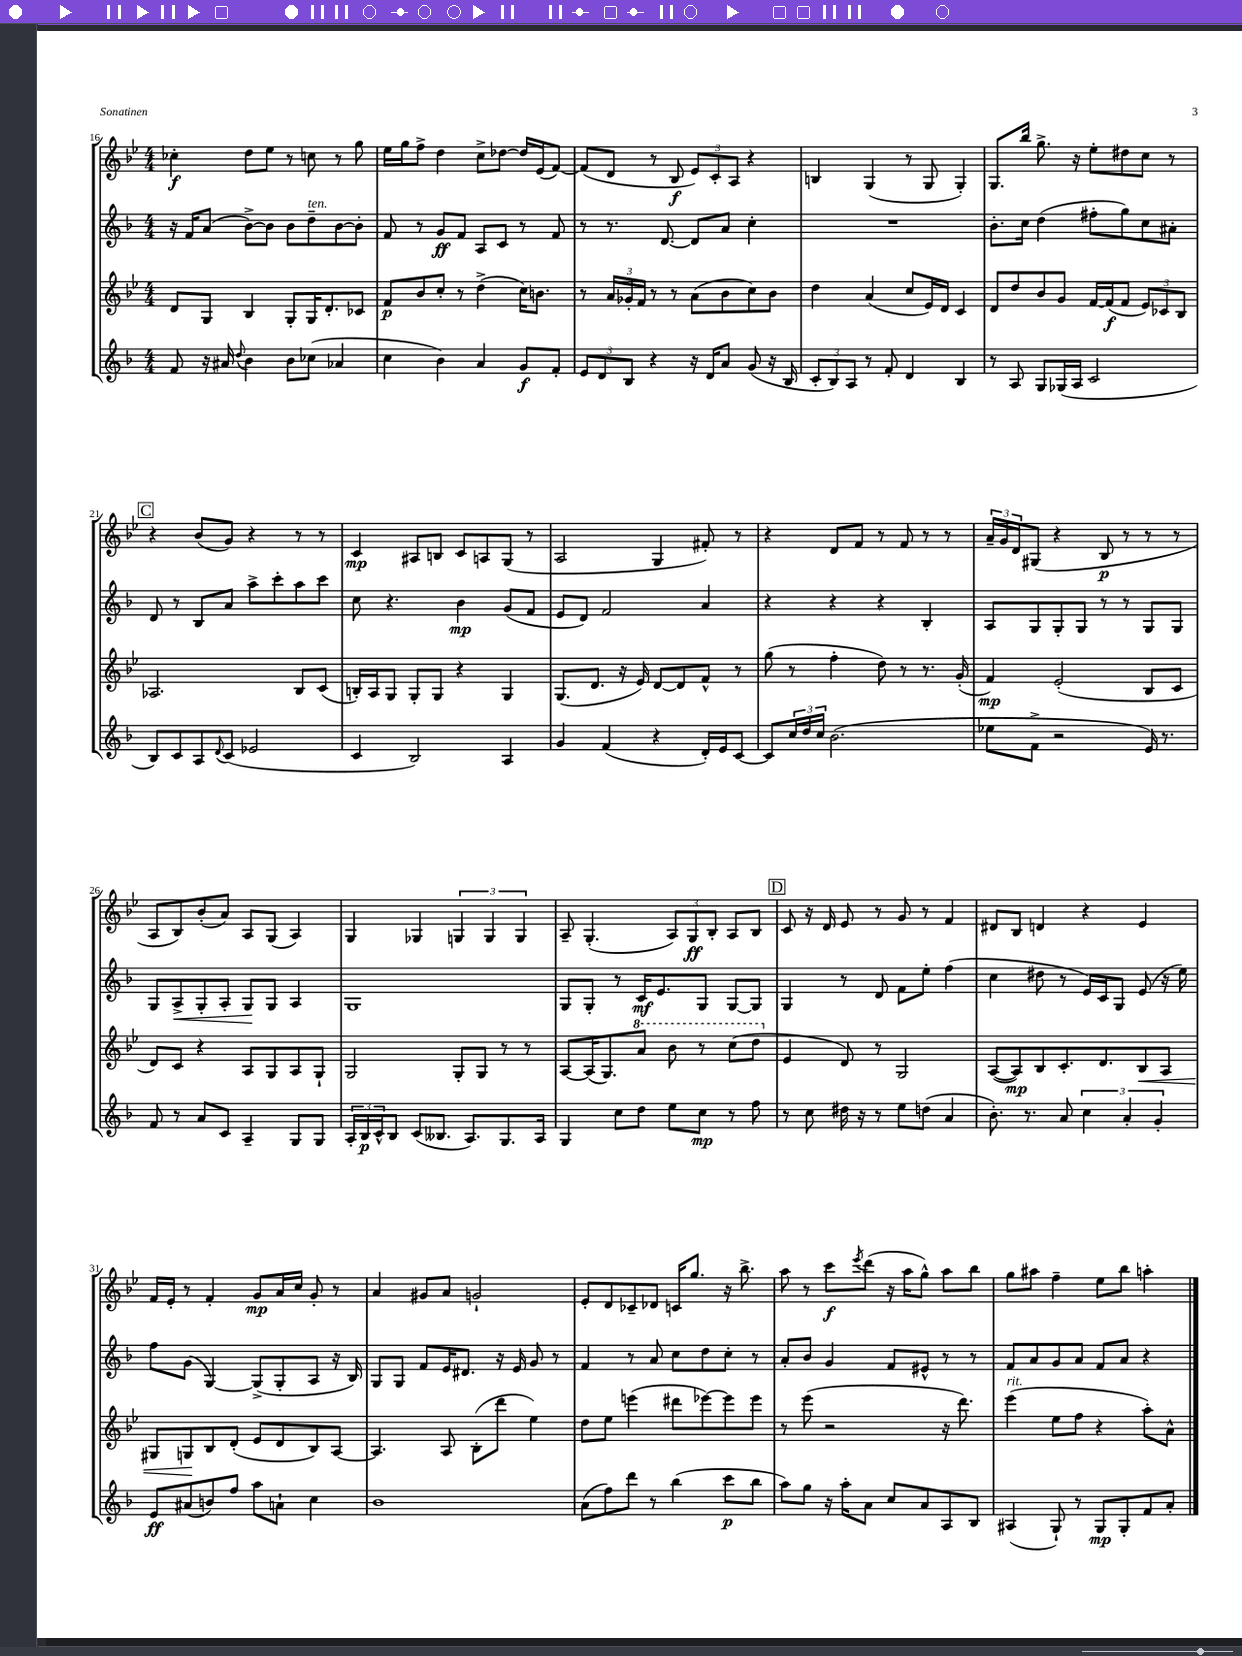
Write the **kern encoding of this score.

**kern	**kern	**kern	**kern
*staff4	*staff3	*staff2	*staff1
*clefG2	*clefG2	*clefG2	*clefG2
*k[b-]	*k[b-e-]	*k[b-]	*k[b-e-]
*M4/4	*M4/4	*M4/4	*M4/4
8f	8d	16r	4cc-'
.	.	16f	.
16r	8G	(8a	.
16a#	.	.	.
8qqdd	.	.	.
4b-	4B-	[8b-^)	8dd
.	.	8b-]	8ee-
8b-	8G'	8b-	8r
(8cc-	16G	8dd~	8cc
.	8.d'	.	.
4a-	.	[8b-	8r
.	8c-	8b-']	8gg
=	=	=	=
4cc	8f	8f	16ee-
.	.	.	16gg
.	8b-	8r	8ff^
4b-)	8cc'	8g	4dd
.	8r	8f	.
4a	(4dd^	8A	8cc^
.	.	8c	[8dd-
8g	16cc)	8r	16dd-]
.	8.b	.	(16e-
8f'	.	8f	[8f)
=	=	=	=
12e	8r	8r	(8f]
12d	.	.	.
.	24a	8.r	8d
12B-	24g-'	.	.
.	24f	.	.
4r	8r	.	8r
.	.	[8.d	.
.	8r	.	8B-
16r	(8a	8d]	12e-)
16d	.	.	.
.	.	.	12c'
8a	8b-	8a	.
.	.	.	12A
(8g	8cc)	4cc'	4r
16r	8b-	.	.
16B-	.	.	.
=	=	=	=
12c'	4dd	1r	4B
12B-)	.	.	.
12A	.	.	.
8r	(4a	.	(4G
8f'	.	.	.
4d	8cc	.	8r
.	16e-)	.	8G
.	16d	.	.
4B-	4c	.	4G')
=	=	=	=
8r	8d	8.b-'	8.G
8A	8dd	.	.
.	.	16cc	16bb-
8G	8b-	(4dd	8.gg^
(16G-	8g	.	.
16A	.	.	16r
2c	[16f	8ff#'	8ee-'
.	(16f]	.	.
.	8f	8gg)	8dd#
.	12e-)	8cc	8cc
.	12c-	.	.
.	.	8a#'	8r
.	12B-	.	.
=	=	=	=
8B-)	2.A-	8d	4r
8c	.	8r	.
8A	.	8B-	(8b-
8qqd	.	.	.
(8c	.	8a	8g)
2e-	.	8aa^	4r
.	.	8ccc'	.
.	8B-	8aa	8r
.	(8c	8ccc	8r
=	=	=	=
4c	16B')	8cc	4c
.	16A	.	.
.	8G	4.r	.
2B-)	8G'	.	8A#
.	8G	.	8B
.	4r	4b-	8c
.	.	.	8A
4A	4G	(8g	(8G
.	.	8f	8r
=	=	=	=
4g	(8.G	8e	2A
.	.	8d)	.
.	8.d	.	.
(4f	.	2f	.
.	16r	.	.
.	16e-)	.	.
4r	[8d	.	4G
.	8d]	.	.
16d')	8f^^	4a	8f#')
16e	.	.	.
[8c	8r	.	8r
=	=	=	=
8c]	(8gg	4r	4r
24cc	8r	.	.
24dd	.	.	.
24cc	.	.	.
(2.b-	4ff'	4r	8d
.	.	.	8f
.	8dd)	4r	8r
.	8r	.	8f
.	8.r	4B-'	8r
.	.	.	8r
.	(16g'	.	.
=	=	=	=
8ee-	4f)	8A	24a~
.	.	.	24g
.	.	.	24d
8f^	.	8G	(8G#
2r	(2e-'	8G'	4r
.	.	8G	.
.	.	8r	8B-
.	.	8r	8r
16e)	8B-	8G	8r
8.r	.	.	.
.	8c	8G	8r
=	=	=	=
8f	8d)	8G	8A
8r	8c	8A^	8B-)
8a	4r	8G'	(8b-'
8c	.	8A'	8a)
4A~	8A	8G	8A
.	8G	8G	(8G
8G	8A	4A	4A)
8G	8G`	.	.
=	=	=	=
24A'	2G	1G	4G
24B-	.	.	.
24c^^	.	.	.
8B-	.	.	.
(8c	.	.	4G-
8.B--	.	.	.
.	8G'	.	6G
8.A)	.	.	.
.	8G	.	.
.	.	.	6G
8.G	8r	.	.
.	.	.	6G
.	8r	.	.
16A	.	.	.
=	=	=	=
4G	[8A	8G	8A~
.	(16A]	8G'	(4.G'
.	8.G)	.	.
8cc	.	8r	.
8dd	8aa	16c	.
.	.	8.e	.
8ee	8bb-	.	12A)
.	.	.	12G
8cc	8r	8G	.
.	.	.	12B-'
8r	(8ccc	[8G	8A
8ff	8ddd	8G]	8B-
=	=	=	=
8r	4e-	4G	8c
8cc	.	.	16r
.	.	.	16d
16dd#	8d)	8r	8e-
16r	.	.	.
8r	8r	8d	8r
8ee	2G	8f	8g
(8dd	.	8ee'	8r
4a	.	(4ff	4f
=	=	=	=
8.b-')	([8A	4cc	8d#
.	8A])	.	8B-
8.r	.	.	.
.	8B-	8dd#	4d
8a	8.c'	8r	.
6cc	.	16e)	4r
.	8.d	16c	.
.	.	8G	.
6a'	.	.	.
.	8B-	(8e	4e-
6g'	.	.	.
.	8A	16r	.
.	.	16ee)	.
=	=	=	=
8e	8G#	8ff	16f
.	.	.	16e-'
(8a#	8G	(8g	8r
8b)	8B-	[4G)	4f'
8ff	(8d'	.	.
8aa	8e-	(8G^]	8g
8a`	8d	8G'	16a
.	.	.	16cc
4cc	8B-)	8A	8g'
.	[8A	16r	8r
.	.	16B-)	.
=	=	=	=
1b-	4.A]	8G	4a
.	.	8G	.
.	.	8f	8g#
.	8A	16e	8a
.	.	8.d#	.
.	(8B-'	.	2g`
.	8ddd	16r	.
.	.	16e	.
.	4ee-)	8g	.
.	.	8r	.
=	=	=	=
(8a	8dd	4f	8e-'
8ff)	8ee-	.	8d
8ddd	(4eee	8r	8c-~
8r	.	8a	8d-
(4bb-	8ddd#	8cc	16c
.	.	.	8.gg
.	[8eee-)	8dd	.
8ccc	8eee-]	8cc'	16r
.	.	.	8.bb-^
8bb-	8eee-	8r	.
=	=	=	=
8aa)	8r	8a'	8aa
8gg	(8eee-	8b-	8r
16r	2r	4g	8ccc
16aa'	.	.	.
.	.	.	8qeee-
8a	.	.	(8ddd
8cc	.	8f	16r
.	.	.	16aa
8a	.	8e#^^	8gg^^)
8A	16r	8r	8aa
.	8.ddd)	.	.
8B-	.	8r	8bb-
=	=	=	=
(4A#	(4eee-	8f	8gg
.	.	8a	8aa#
8G`)	8ee-	8g	4ff~
8r	8ff	8a	.
8G	4r	8f	8ee-
8G'	.	8a	8bb-
8f	8aa')	4r	4aa'
8a'	8a^^	.	.
==	==	==	==
*-	*-	*-	*-
